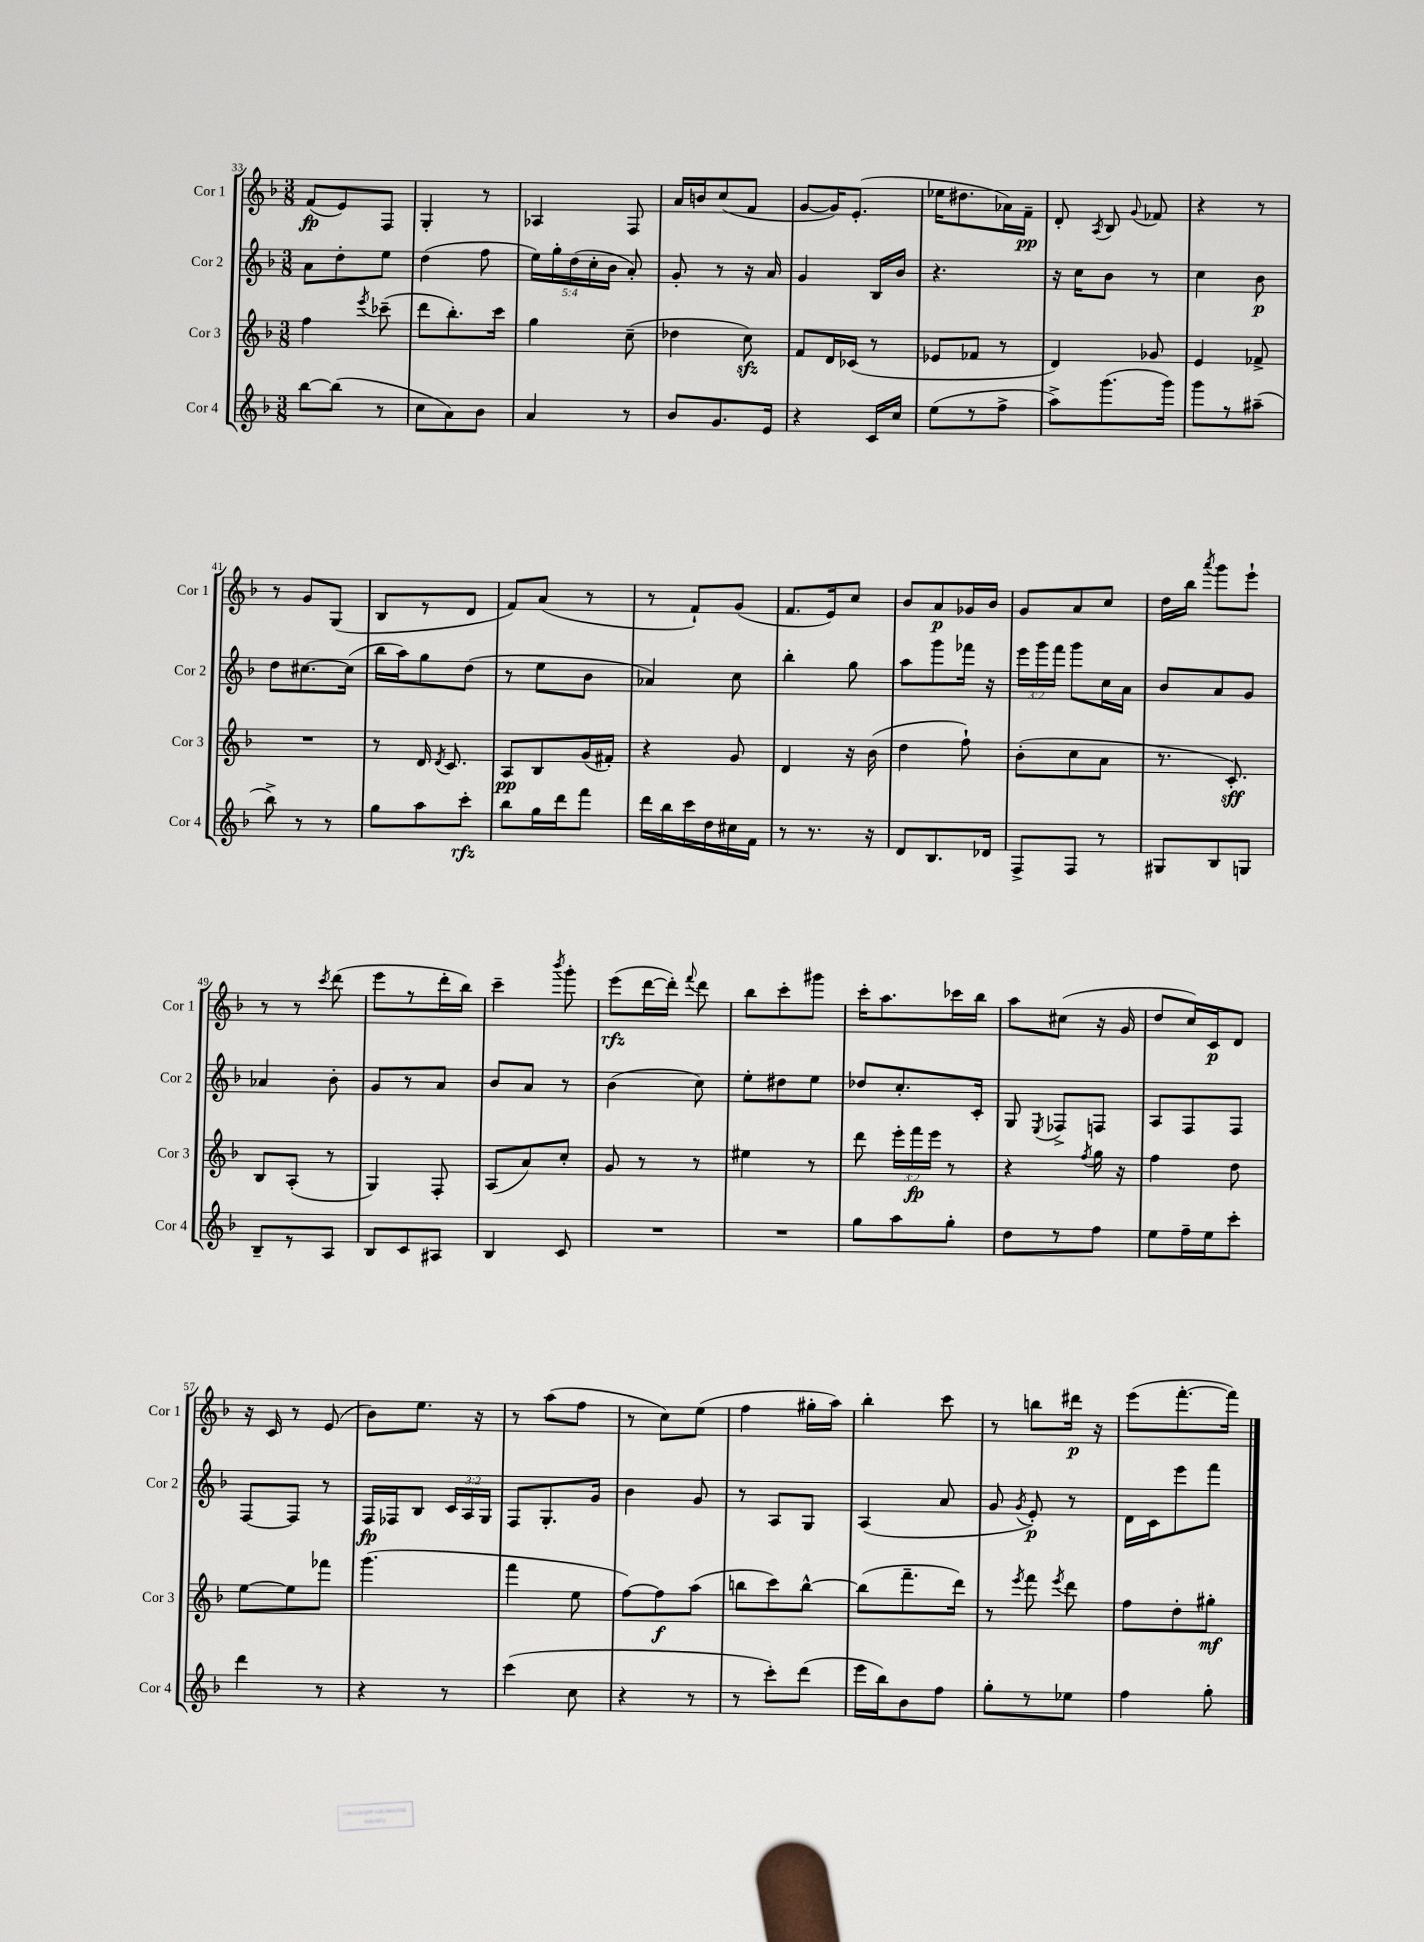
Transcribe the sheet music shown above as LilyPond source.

<<
\new StaffGroup <<
\new Staff = "s0" \with { instrumentName = "Cor 1" shortInstrumentName = "Cor 1" } {
    \clef treble \key f \major \numericTimeSignature \time 3/8
    \autoBeamOff f'8[\fp( e'8) f8] |
    g4-. r8 |
    aes4 f8 |
    a'16[ b'16 c''8( f'8] |
    g'8[~ g'16) e'8.]-.( |
    ees''16[ dis''8. aes'16) f'16]--\pp |
    d'8-. \acciaccatura { a8 } bes8 \appoggiatura { g'8 } fes'8 |
    r4 r8 |
    r8 g'8[ g8]( |
    bes8[ r8 d'8] |
    f'8[) a'8]( r8 |
    r8 f'8[-!) g'8]( |
    f'8.[ e'16) c''8] |
    bes'8[ a'8\p ges'16 bes'16] |
    g'8[ a'8 c''8] |
    d''16[ bes''16] \acciaccatura { a'''8 } g'''8[ e'''8]-! |
    r8 r8 \acciaccatura { c'''8 } d'''8( |
    e'''8[ r8 d'''16-. bes''16]) |
    c'''4-- \acciaccatura { bes'''8 } g'''8-. |
    e'''8[\rfz( d'''16~ d'''16]-.) \appoggiatura { f'''8 } d'''8 |
    bes''8[ c'''8-. gis'''8] |
    c'''16[-. a''8. ces'''16 bes''16] |
    a''8[ cis''8]( r16 g'16 |
    d''8[ c''16) c'16\p d'8] |
    r16 c'16 r8 e'8( |
    bes'8[) e''8.] r16 |
    r8 a''8[( f''8] |
    r8 c''8[) e''8]( |
    f''4 gis''16[-. a''16]) |
    bes''4-. c'''8 |
    r8 b''8[ dis'''16]\p r16 |
    e'''8[( f'''8.~-. f'''16]) \bar "|." |
}
\new Staff = "s1" \with { instrumentName = "Cor 2" shortInstrumentName = "Cor 2" } {
    \clef treble \key f \major \numericTimeSignature \time 3/8 \override Staff.TupletNumber.text = #tuplet-number::calc-fraction-text
    \autoBeamOff a'8[ d''8-. e''8] |
    d''4( f''8 |
    \tuplet 5/4 { e''16[) g''16-. d''16( c''16-. bes'16] } a'8-.) |
    g'8-. r8 r16 a'16 |
    g'4 bes16[ bes'16] |
    r4. |
    r16 c''16[ bes'8] r8 |
    c''4 bes'8\p |
    d''8[ cis''8.~ cis''16]( |
    bes''16[ a''16) g''8 d''8]( |
    r8 e''8[ bes'8] |
    aes'4) c''8 |
    bes''4-. g''8 |
    a''8[ g'''8 fes'''16] r16 |
    \tuplet 3/2 { e'''16[ g'''16 f'''16] } g'''8[ c''16 a'16] |
    bes'8[ a'8 g'8] |
    aes'4 bes'8-. |
    g'8[ r8 a'8] |
    bes'8[ a'8] r8 |
    bes'4( c''8) |
    e''8[-. dis''8 e''8] |
    des''8[ c''8.-. c'16]-. |
    g8 \acciaccatura { e8 } fes8[-> f8] |
    a8[ f8 f8] |
    f8[~ f8] r8 |
    f16[\fp fes16 bes8] \tuplet 3/2 { c'16[ a16 g16] } |
    f8[ g8.-. g'16] |
    bes'4 g'8 |
    r8 a8[ g8] |
    a4( a'8 |
    g'8 \acciaccatura { g'8 } e'8-.\p) r8 |
    d'16[ c'16 e'''8 f'''8] \bar "|." |
}
\new Staff = "s2" \with { instrumentName = "Cor 3" shortInstrumentName = "Cor 3" } {
    \clef treble \key f \major \numericTimeSignature \time 3/8 \override Staff.TupletNumber.text = #tuplet-number::calc-fraction-text
    \autoBeamOff f''4 \acciaccatura { e'''8 } ces'''8--( |
    d'''8[ bes''8.-.) c'''16] |
    g''4 c''8--( |
    des''4 c''8\sfz) |
    f'8[ d'16 ces'16]( r8 |
    ees'8[ fes'8] r8 |
    d'4) ges'8 |
    e'4 fes'8-> |
    R4. |
    r8 d'16 \acciaccatura { d'8 } c'8. |
    a8[\pp bes8 g'16( fis'16]-.) |
    r4 g'8 |
    d'4 r16 bes'16( |
    d''4 f''8-!) |
    bes'8[-.( c''8 a'8] |
    r8. c'8.-.\sff) |
    bes8[ a8]-.( r8 |
    g4) f8-. |
    a8[( a'8) c''8]-. |
    g'8 r8 r8 |
    eis''4 r8 |
    d'''8 \tuplet 3/2 { e'''16[-. f'''16\fp e'''16] } r8 |
    r4 \acciaccatura { f''8 } g''16 r16 |
    f''4 d''8 |
    e''8[~ e''8 fes'''8] |
    g'''4.( |
    f'''4 e''8 |
    f''8[~) f''8\f a''8]( |
    b''8[ c'''8) b''8]~-^ |
    b''8[( f'''8.-- d'''16]) |
    r8 \acciaccatura { e'''8 } f'''8 \acciaccatura { e'''8 } d'''8 |
    f''8[ d''8-. gis''8]-.\mf \bar "|." |
}
\new Staff = "s3" \with { instrumentName = "Cor 4" shortInstrumentName = "Cor 4" } {
    \clef treble \key f \major \numericTimeSignature \time 3/8
    \autoBeamOff bes''8[~ bes''8]( r8 |
    c''8[ a'8) bes'8] |
    a'4 r8 |
    bes'8[ g'8. e'16] |
    r4 c'16[ c''16] |
    e''8[( r8 f''8]-> |
    a''8[->) g'''8.( g'''16]) |
    g'''8[ r8 ais''8]--( |
    bes''8->) r8 r8 |
    g''8[ a''8 c'''8]-.\rfz |
    bes''8[ g''16 d'''16 f'''8] |
    d'''16[ bes''16 c'''16 d''16 cis''16 f'16] |
    r8 r8. r16 |
    d'8[ bes8. des'16] |
    f8[-> f8] r8 |
    gis8[ bes8 g8] |
    bes8[-- r8 a8] |
    bes8[ c'8 ais8] |
    bes4 c'8 |
    R4. |
    R4. |
    g''8[ a''8 g''8]-. |
    d''8[ r8 f''8] |
    e''8[ f''16-- e''16 c'''8]-. |
    d'''4 r8 |
    r4 r8 |
    c'''4( c''8 |
    r4 r8 |
    r8 c'''8[-.) d'''8]( |
    e'''16[ bes''16) bes'8 f''8] |
    g''8[-. r8 ees''8] |
    f''4 g''8-. \bar "|." |
}
>>
>>
\layout { \context { \Score currentBarNumber = #33 } }
